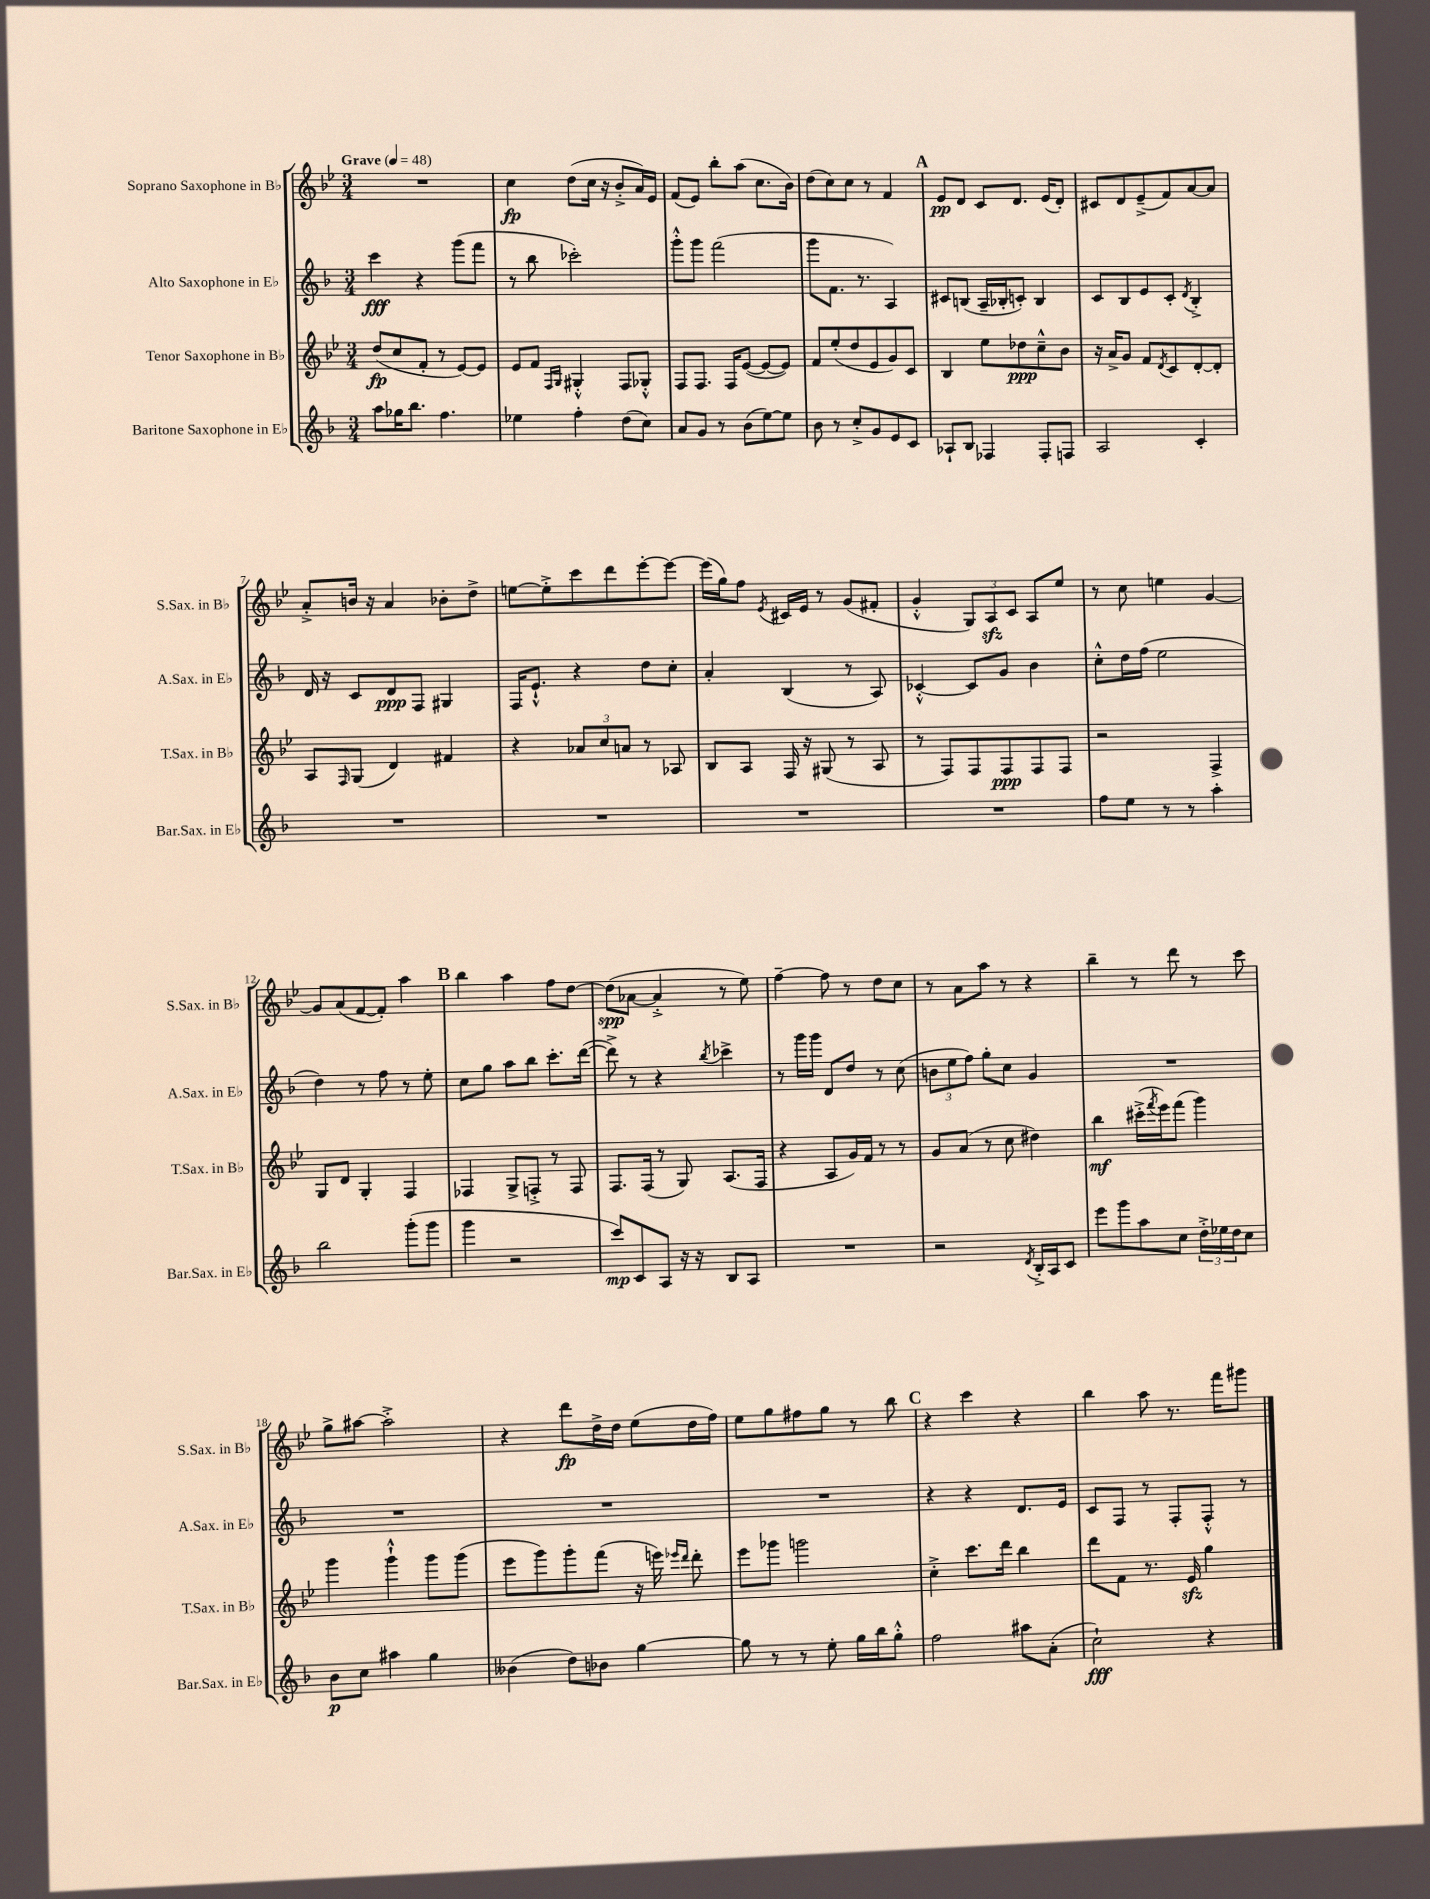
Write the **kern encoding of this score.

**kern	**kern	**kern	**kern
*staff4	*staff3	*staff2	*staff1
*clefG2	*clefG2	*clefG2	*clefG2
*k[b-]	*k[b-e-]	*k[b-]	*k[b-e-]
*M3/4	*M3/4	*M3/4	*M3/4
*MM48	*MM48	*MM48	*MM48
8aa\L	(8dd/L	4ccc\	2.r
16gg-\K	8cc/	.	.
8.bb-\J	.	.	.
.	8f'/J	4r	.
4.ff\	8r	.	.
.	[8e-/L)	(8ggg\L	.
.	8e-/]J	8fff\J	.
=	=	=	=
4ee-\	8e-/L	8r	4cc\
.	8f/J	8bb-\	.
.	16qqF/LL	.	.
.	16qqG/JJ	.	.
4ff'\	4G#'^^/	2ccc-'\)	(8dd\L
.	.	.	16cc\Jk
.	.	.	16r
(8dd\L	8F/L	.	8b-'^/L
8cc\J)	8G-'^^/J	.	16a/L)
.	.	.	16e-/JJ
=	=	=	=
8a/L	8F/L	8ggg'^^\L	(8f/L
8g/J	8.F/J	8ggg\J	8e-/J)
8r	.	(2fff\	8bb-'\L
.	16F/LK	.	.
(8b-\L	([8e-/J	.	(8aa\J
[8ee\)	8e-/_L	.	8.cc\L
8ee\]J	8e-/]J)	.	.
.	.	.	16b-\Jk)
=	=	=	=
8b-\	8f/L	8ggg\L	(8dd\L
8r	(8ee-'/	8.f\J	8cc\)
8cc'^/L	8dd/	.	8cc\J
.	.	8.r	.
8g/	8e-/	.	8r
8e/	8g/)	4A/)	4f/
8c/J	8c/J	.	.
=	=	=	=
8A-`/L	4B-/	8c#/L	8e-/L
8B-/J	.	(8B/J	8d/J
4F-/	8ee-\L	16A~/LL	8c/L
.	.	16B-'/J	.
.	8dd-\	8c'/J)	8.d/J
8F-'/L	8cc~^^\	4B-/	.
.	.	.	(16e-/LK
8F/J	8b-\J	.	8d'/J)
=	=	=	=
2A/	16r	8c/L	8c#/L
.	16a^/LK	.	.
.	8g/J	8B-/	8d/
.	8f/L	8e/	(8e-~^/
.	8qd/	.	.
.	8c/	8c'/J	8f/)
.	.	8qd/	.
4c'/	[8d'/	4B-'^/	[8a/
.	8d'/]J	.	8a/]J
=	=	=	=
2.r	8A/L	16d/	8a'^/L
.	.	16r	.
.	16qqF/	.	.
.	(8G/J	8c/L	16b/Jk
.	.	.	16r
.	4d/)	8d/	4a/
.	.	8F/J	.
.	4f#/	4G#/	8b-'\L
.	.	.	8dd^\J
=	=	=	=
2.r	4r	16F/LK	[8ee\L
.	.	8.e`^^/J	.
.	.	.	8ee'^\]
.	12a-/L	4r	8ccc\
.	12cc/	.	.
.	.	.	8ddd\
.	12a/J	.	.
.	8r	8dd\L	[8eee-'\
.	8A-/	8cc'\J	8eee-\_J
=	=	=	=
2.r	8B-/L	4a'/	(16eee-\]LL
.	.	.	16gg\J)
.	8A/J	.	8ff\J
.	.	.	8qe-/
.	16F/	(4B-/	16c#/LL
.	16r	.	16e-/JJ
.	(8G#/	.	8r
.	8r	8r	(8g/L
.	8A/	8A/)	8f#'/J
=	=	=	=
2.r	8r	[4c-'^^/	4g'^^/
.	8F/L)	.	.
.	8F/	8c-/]L	12G/L)
.	.	.	12A/
.	8F/	8g/J	.
.	.	.	12c/J
.	8F/	4b-\	8A/L
.	8F/J	.	8ee-/J
=	=	=	=
8ff\L	2r	8cc'^^\L	8r
8ee\J	.	16dd\L	8cc\
.	.	(16ff\JJ	.
8r	.	2ee\	4ee\
8r	.	.	.
4aa'\	4F^/	.	[4g/
=	=	=	=
2bb-\	8G/L	4dd\)	8g/]L
.	8d/J	.	(8a/
.	4G'/	8r	[8f/
.	.	8ff\	8f'/]J)
(8ggg'\L	4F/	8r	4aa\
8ggg\J	.	8ee'\	.
=	=	=	=
4ggg\	4F-/	8cc\L	4bb-\
.	.	8gg\J	.
2r	8G^/L	8aa\L	4aa\
.	8F'^/J	8bb-\J	.
.	8r	8.ccc'\L	8ff\L
.	8F/	.	[8dd\J
.	.	([16ddd\Jk	.
=	=	=	=
8ccc/L)	8.F/L	8ddd^\])	(8dd\]L
8c/	.	8r	[8a-\J
.	(16F/Jk	.	.
8A/J	8r	4r	4a-'^/]
16r	8G/)	.	.
16r	.	.	.
.	.	8qbb-/	.
8B-/L	(8.A/L	4ccc-^\	8r
8A/J	.	.	8ee-\)
.	16F/Jk	.	.
=	=	=	=
2.r	4r	8r	[4ff~\
.	.	16ggg\LL	.
.	.	16ggg\JJ	.
.	8A/L	8d/L	8ff\]
.	16g/L)	8dd/J	8r
.	16f/JJ	.	.
.	8r	8r	8dd\L
.	8r	(8cc\	8cc\J
=	=	=	=
2r	8g/L	12b\L	8r
.	.	12ee\	.
.	(8a/J	.	8a\L
.	.	12ff\J)	.
.	8r	8gg'\L	8aa\J
.	8cc\	8cc\J	8r
8qd/	.	.	.
16B-'^/LL	4dd#\)	4g/	4r
16A/J	.	.	.
8c/J	.	.	.
=	=	=	=
8eee\L	4bb-\	2.r	4bb-~\
8ggg\	.	.	.
8aa\	(16ccc#'^\LL	.	8r
.	8qfff/	.	.
.	16eee-\J)	.	.
8cc\J	(8fff\J	.	8ddd\
24dd'^\LL	4ggg\)	.	8r
24ee-\	.	.	.
24dd\J	.	.	.
8cc\J	.	.	8ccc\
=	=	=	=
8b-\L	4ggg\	2.r	8gg^\L
8cc\J	.	.	[8aa#\J
4aa#\	4ggg`^^\	.	2aa#'^\]
4gg\	8ggg\L	.	.
.	(8ggg\J	.	.
=	=	=	=
(4b--\	8eee-\L	2.r	4r
.	8ggg\)	.	.
8dd\L)	8ggg'\	.	8ddd\L
8b-\J	(8fff\J	.	16dd^\L
.	.	.	16dd\JJ
[4gg\	16r	.	(8ee-\L
.	16eee\)	.	.
.	16qqeee-/LL	.	.
.	16qqddd/JJ	.	.
.	8ddd'\	.	16dd\L
.	.	.	16ff\JJ)
=	=	=	=
8gg\]	8eee-\L	2.r	8ee-\L
8r	8ggg-\J	.	8gg\
8r	2ggg\	.	8ff#\
8ee'\	.	.	8gg\J
16gg\LL	.	.	8r
16bb-\J	.	.	.
8gg'^^\J	.	.	8bb-\
=	=	=	=
2ff\	4cc'^\	4r	4r
.	8.ccc\L	4r	4ccc\
.	16ddd\Jk	.	.
8aa#\L	4bb-\	8.d/L	4r
(8a'\J	.	.	.
.	.	16e/Jk	.
=	=	=	=
2cc`\)	8ddd\L	8c/L	4bb-\
.	8f\J	8F/J	.
.	8.r	8r	8aa\
.	.	8F'/L	8.r
.	16e-/	.	.
4r	4gg\	8F'^^/J	.
.	.	.	16fff\LK
.	.	8r	8ggg#\J
==	==	==	==
*-	*-	*-	*-
